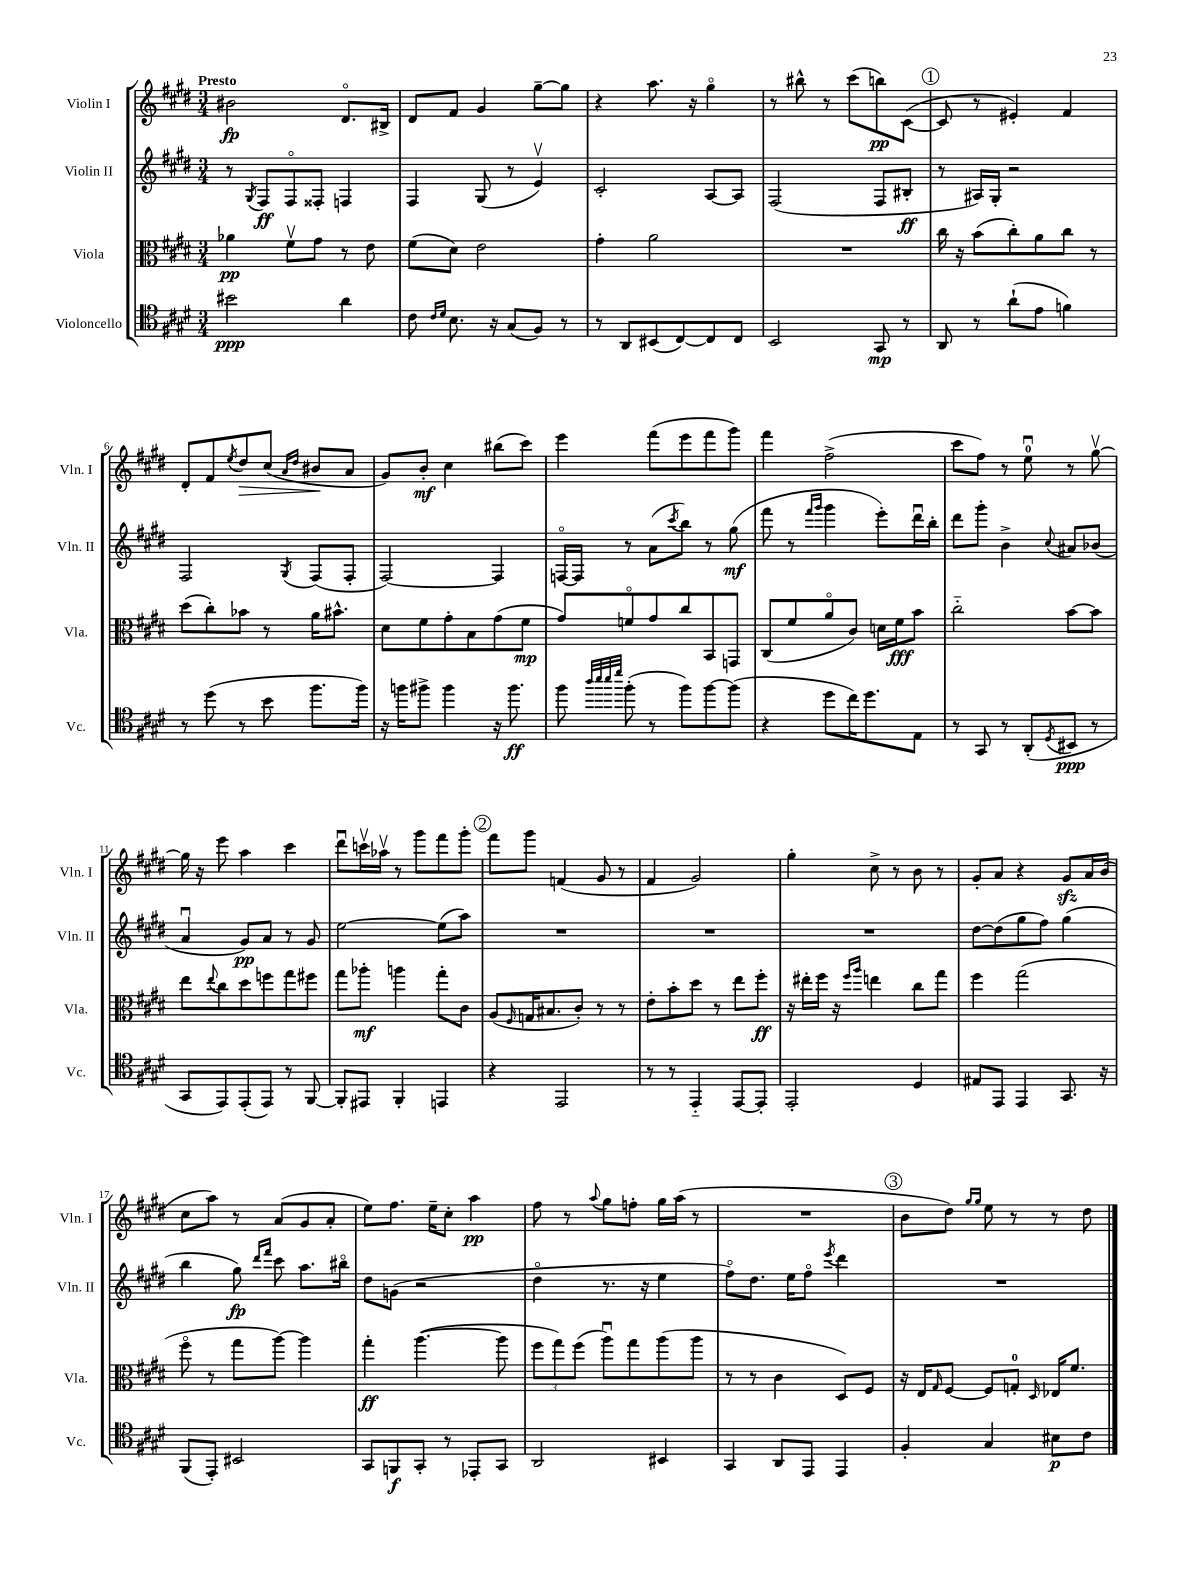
<<
\new StaffGroup <<
\new Staff = "s0" \with { instrumentName = "Violin I" shortInstrumentName = "Vln. I" } {
    \clef treble \key e \major \numericTimeSignature \time 3/4 \tempo "Presto"
    bis'2\fp dis'8.\flageolet bis16-> |
    dis'8 fis'8 gis'4 gis''8~-- gis''8 |
    r4 a''8. r16 gis''4\flageolet |
    r8 bis''8-^ r8 cis'''8( b''8\pp) cis'8~( |
    \mark \markup { \circle "1" } cis'8 r8 eis'4-.) fis'4 |
    dis'8-. fis'8 \acciaccatura { e''8 } dis''8\> cis''8( \grace { a'16 dis''16 } bis'8\! a'8 |
    gis'8) b'8-.\mf cis''4 bis''8( cis'''8) |
    e'''4 fis'''8( e'''8 fis'''8 gis'''8) |
    fis'''4 fis''2->( |
    cis'''8 fis''8) r8 e''8-0\downbow r8 gis''8~\upbow |
    gis''16 r16 e'''8 a''4 cis'''4 |
    dis'''8\downbow c'''16\upbow aes''16\upbow r8 gis'''8 fis'''8 gis'''8-. |
    \mark \markup { \circle "2" } fis'''8 gis'''8 f'4( gis'8 r8 |
    fis'4 gis'2) |
    gis''4-. cis''8-> r8 b'8 r8 |
    gis'8-. a'8 r4 gis'8\sfz a'16 b'16( |
    cis''8 a''8) r8 a'8( gis'8 a'8-. |
    e''8) fis''8. e''16-- cis''8-. a''4\pp |
    fis''8 r8 \appoggiatura { a''8 } gis''8 f''8-. gis''16 a''16( r8 |
    R2. |
    \mark \markup { \circle "3" } b'8 dis''8) \grace { gis''16 gis''16 } e''8 r8 r8 dis''8 \bar "|." |
}
\new Staff = "s1" \with { instrumentName = "Violin II" shortInstrumentName = "Vln. II" } {
    \clef treble \key e \major \numericTimeSignature \time 3/4
    r8 \acciaccatura { gis8 } fis8\ff fis8\flageolet fisis8-. f4 |
    fis4 gis8( r8 e'4\upbow) |
    cis'2-. a8~ a8 |
    fis2( fis8 bis8-.\ff |
    \mark \markup { \circle "1" } r8 ais16) gis16-. r2 |
    fis2 \acciaccatura { gis8 } fis8( fis8-. |
    fis2~) fis4 |
    f16~\flageolet f16 r8 a'8( \acciaccatura { cis'''8 } b''8) r8 gis''8\mf( |
    fis'''8 r8 \grace { fis'''16 gis'''16 } gis'''4 e'''8-.) dis'''16\downbow b''16-. |
    dis'''8 gis'''8-. b'4-> \appoggiatura { cis''8 } ais'8 bes'8( |
    a'4\downbow gis'8\pp) a'8 r8 gis'8 |
    e''2~ e''8( a''8) |
    \mark \markup { \circle "2" } R2. |
    R2. |
    R2. |
    dis''8~ dis''8( gis''8 fis''8) gis''4( |
    b''4 gis''8\fp) \grace { dis'''16 fis'''16 } cis'''8 a''8. bis''16\flageolet |
    dis''8 g'8( r2 |
    dis''4\flageolet r8. r16 e''4 |
    fis''8\flageolet) dis''8. e''16 fis''8\flageolet \acciaccatura { e'''8 } dis'''4 |
    \mark \markup { \circle "3" } R2. \bar "|." |
}
\new Staff = "s2" \with { instrumentName = "Viola" shortInstrumentName = "Vla." } {
    \clef alto \key e \major \numericTimeSignature \time 3/4
    aes'4\pp fis'8\upbow gis'8 r8 e'8 |
    fis'8( dis'8) e'2 |
    gis'4-. a'2 |
    R2. |
    \mark \markup { \circle "1" } cis''16 r16 b'8( cis''8-.) a'8 cis''8 r8 |
    dis''8( cis''8-.) bes'8 r8 a'16 bis'8.-^ |
    dis'8 fis'8 gis'8-. b8 gis'8( fis'8\mp |
    gis'8) f'8\flageolet gis'8 cis''8 b,8 g,8 |
    cis8( fis'8 a'8\flageolet cis'8) d'16 fis'16\fff b'8 |
    cis''2-_ b'8~ b'8 |
    e''8 \appoggiatura { e''8 } cis''8 dis''8 f''8 gis''8 fis''8 |
    gis''8 aes''8-.\mf a''4 gis''8-. cis'8 |
    \mark \markup { \circle "2" } a8( \grace { fis16 } g16 bis8. cis'8-.) r8 r8 |
    e'8-. b'8-. dis''8 r8 e''8 fis''8-.\ff |
    r16 eis''16-. fis''16 r16 \grace { fis''16 a''16 } e''4 cis''8 gis''8 |
    fis''4 gis''2( |
    fis''8\flageolet r8 gis''8 a''8~) a''4 |
    gis''4-.\ff a''4.~( a''8 |
    \tuplet 3/2 { fis''8 gis''8) fis''8( } a''8\downbow) gis''8 a''8( a''8 |
    r8 r8 cis'4 dis8) fis8 |
    \mark \markup { \circle "3" } r16 e16 \grace { gis16 } fis8~ fis8 g8-0-. \grace { dis16 } ees16 fis'8. \bar "|." |
}
\new Staff = "s3" \with { instrumentName = "Violoncello" shortInstrumentName = "Vc." } {
    \clef tenor \key e \major \numericTimeSignature \time 3/4
    bis'2\ppp a'4 |
    cis'8 \grace { cis'16 dis'16 } b8. r16 gis8( fis8) r8 |
    r8 a,8 bis,8( cis8~) cis8 cis8 |
    b,2 gis,8\mp r8 |
    \mark \markup { \circle "1" } a,8 r8 a'8-!( e'8 f'4) |
    r8 dis''8( r8 b'8 fis''8. fis''16) |
    r16 f''16 fis''8-> fis''4 r16 fis''8.\ff |
    fis''8 \grace { a''32 b''32 b''32 dis'''32 } fis''8-.( r8 fis''8) fis''8~ fis''8( |
    r4 dis''8 cis''16) dis''8. e8 |
    r8 gis,8 r8 a,8-.( \acciaccatura { dis8 } bis,8\ppp r8 |
    gis,8 e,8) e,8-.( e,8) r8 fis,8~ |
    fis,8-. eis,8 fis,4-. e,4 |
    \mark \markup { \circle "2" } r4 e,2 |
    r8 r8 e,4-_ e,8~ e,8-. |
    e,2-. dis4 |
    eis8 e,8 e,4 gis,8. r16 |
    fis,8( e,8-.) bis,2 |
    gis,8 f,8\f gis,8-. r8 ees,8-. gis,8 |
    a,2 bis,4 |
    gis,4 a,8 e,8 e,4 |
    \mark \markup { \circle "3" } fis4-. gis4 bis8\p cis'8 \bar "|." |
}
>>
>>
